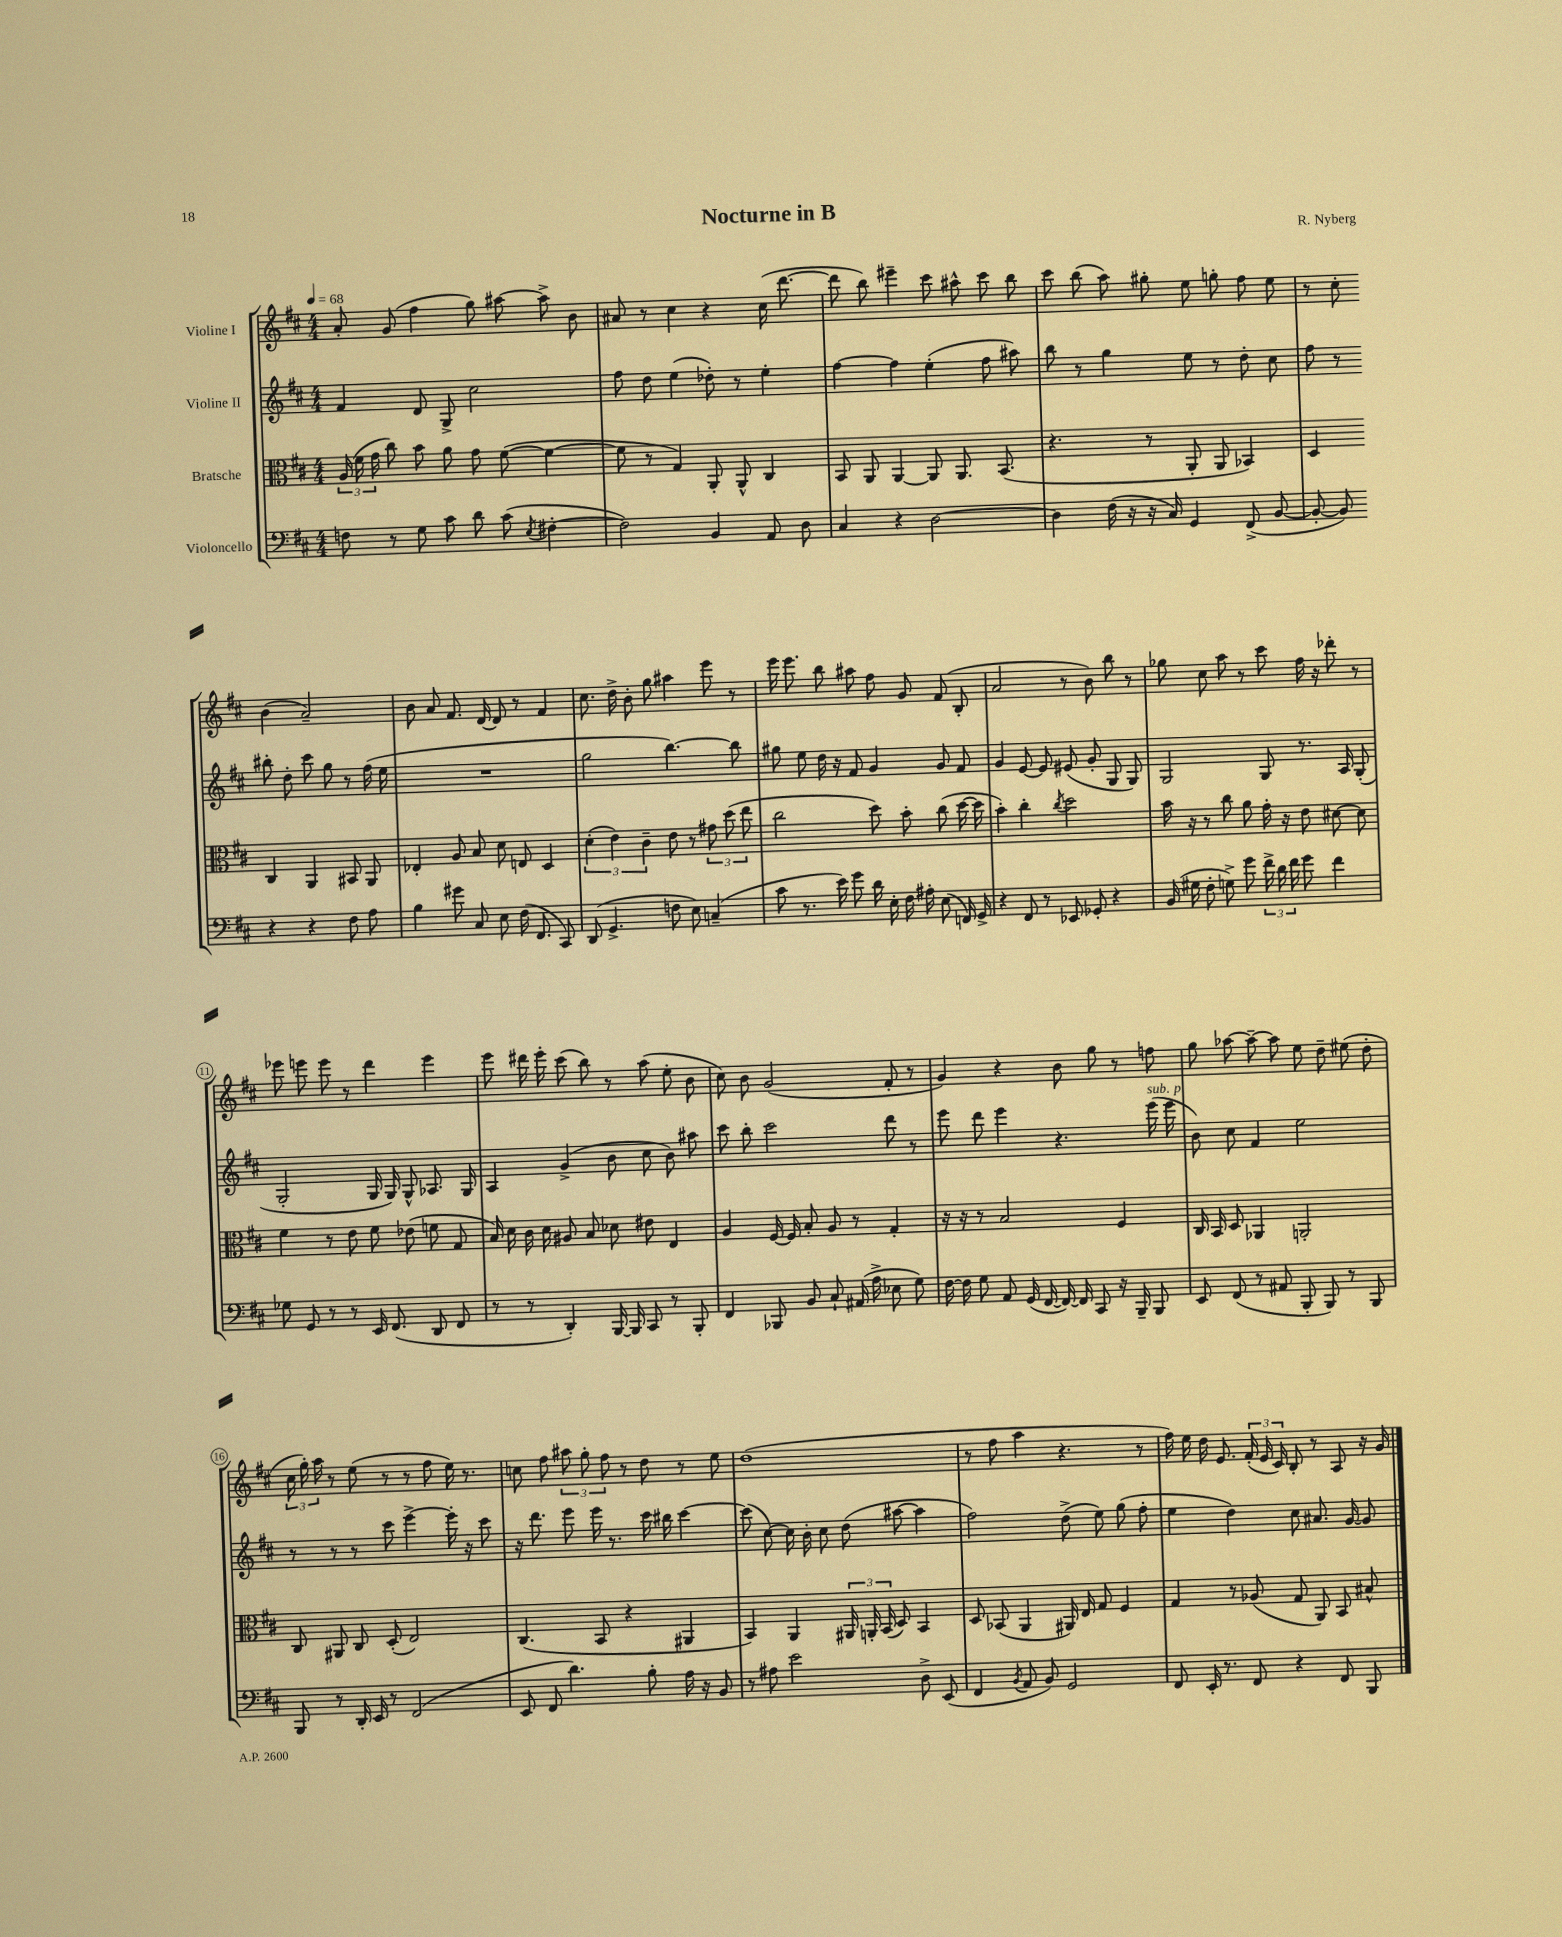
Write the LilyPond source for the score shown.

\header { title = "Nocturne in B" composer = "R. Nyberg" }
<<
\new StaffGroup <<
\new Staff = "s0" \with { instrumentName = "Violine I" } {
    \clef treble \key d \major \numericTimeSignature \time 4/4 \tempo 4 = 68
    \autoBeamOff a'8-. g'8( fis''4 g''8) ais''8~ ais''8-> b'8 |
    ais'8 r8 cis''4 r4 cis''16( d'''8.~ |
    d'''8 b''8) eis'''4-- cis'''8 ais''8-^ cis'''8 b''8 |
    cis'''8 b''8( a''8) gis''8-. e''8 g''8-. fis''8 e''8 |
    r8 cis''8-. b'4( a'2--) |
    b'8 a'8 fis'8. d'16~ d'8 r8 fis'4 |
    cis''8. d''16-> b'8-. g''8 ais''4 e'''8 r8 |
    e'''16 e'''8. b''8 ais''8 fis''8 g'8 fis'8( b8-. |
    a'2 r8 b'8) b''8 r8 |
    ges''8 cis''8 a''8 r8 cis'''8 fis''16 r16 des'''8-. r8 |
    ees'''8 e'''8 e'''8 r8 d'''4 e'''4 |
    e'''8 dis'''16 e'''16-. cis'''8( b''8) r8 a''8( e''8-. b'8 |
    cis''8) b'8 g'2( fis'8-. r8 |
    g'4) r4 b'8 g''8 r8 f''8 |
    g''8 aes''8~ aes''8~-- aes''8 e''8 d''8-- eis''8( d''8-. |
    \tuplet 3/2 { cis''16 g''16-.) a''16 } r8 e''8( r8 r8 fis''8 e''16) r8. |
    c''8 fis''8 \tuplet 3/2 { ais''8 g''8-. fis''8 } r8 d''8 r8 e''8 |
    d''1( |
    r8 fis''8 a''4 r4. r8 |
    fis''16) e''16 d''16 e'8. \tuplet 3/2 { fis'16-.( e'16 cis'16) } b8-. r8 a8 r16 g'16 \bar "|." |
}
\new Staff = "s1" \with { instrumentName = "Violine II" } {
    \clef treble \key d \major \numericTimeSignature \time 4/4
    \autoBeamOff fis'4 d'8 g8-> cis''2 |
    fis''8 d''8 e''4( des''8-.) r8 e''4-. |
    fis''4~ fis''4 e''4-.( fis''8 ais''8) |
    b''8 r8 g''4 e''8 r8 d''8-. cis''8 |
    fis''8 r8 bis''8-. d''8-. cis'''8 g''8 r8 fis''16( e''16 |
    R1 |
    g''2 b''4.~) b''8 |
    gis''8 e''8 d''16 r16 fis'8 g'4 g'8 fis'8 |
    g'4 e'8~ e'8 eis'8( g'8-. g8 g8) |
    g2 g8 r8. a16 g8-.( |
    g2-. g16 g16) g8-^ aes8. g16 |
    a4 g'4->( b'8 cis''8 b'8) ais''8 |
    cis'''8 b''8-. cis'''2 d'''8 r8 |
    e'''8 d'''8 e'''4 r4. e'''16^\markup { \italic "sub. p" }( e'''16 |
    b'8) cis''8 fis'4 e''2 |
    r8 r8 r8 cis'''8 e'''4~-> e'''16-. r16 cis'''8 |
    r16 d'''8. e'''8 e'''16 r8. cis'''16 bis''16 cis'''4~ |
    cis'''8( cis''8~) cis''16 b'16-. cis''8 d''8( ais''8~ ais''4 |
    fis''2) d''8->( e''8) g''8( fis''8-. |
    e''4 d''4) cis''8 ais'8. g'16~ g'8 \bar "|." |
}
\new Staff = "s2" \with { instrumentName = "Bratsche" } {
    \clef alto \key d \major \numericTimeSignature \time 4/4
    \autoBeamOff \tuplet 3/2 { a16( fis'16 g'16 } cis''8) b'8 a'8 g'8 fis'8~( fis'4~ |
    fis'8 r8 g4) a,8-. a,8-^ cis4 |
    b,8 a,8 a,4~ a,8 a,8. b,8.( |
    r4. r8 a,8-. a,8 bes,4) |
    d4 cis4 a,4 bis,8 a,8 |
    ees4-. a8 b8 d'8 e8 d4 |
    \tuplet 3/2 { d'4-.( e'4) cis'4-- } e'8 r8 \tuplet 3/2 { gis'8 d''8( e''8 } |
    cis''2 d''8) b'8-. cis''8( d''16~ d''16 |
    b'4-.) cis''4-. \acciaccatura { cis''8 } d''2 |
    b'16 r16 r8 cis''8 a'8 g'16-. r16 e'8 dis'8~ dis'8 |
    fis'4 r8 e'8 fis'8 ees'8( f'8 g8 |
    b16) d'16 cis'16 d'16 ais8 b8 des'8 eis'8 e4 |
    a4 fis16~ fis16 b8-. a8 r8 g4-. |
    r16 r16 r8 b2 fis4 |
    cis16 b,16 d8 aes,4 a,2-. |
    cis8 ais,8 cis8 d8-.( e2) |
    cis4.( b,8 r4 ais,4 |
    b,4) a,4 \tuplet 3/2 { ais,16 a,16-. b,16( } d8) b,4 |
    d8 bes,8( a,4 ais,16) e16 g8 fis4 |
    g4 r8 aes8( g8 a,8) b,8 bis8-^ \bar "|." |
}
\new Staff = "s3" \with { instrumentName = "Violoncello" } {
    \clef bass \key d \major \numericTimeSignature \time 4/4
    \autoBeamOff f8 r8 g8 cis'8 d'8 cis'8( \acciaccatura { e8 } fis4~-. |
    fis2) b,4 a,8 d8 |
    cis4 r4 d2~ |
    d4 fis16( r16 r16 cis16) g,4 fis,8->( b,8~ |
    b,8~-. b,8) r4 r4 fis8 a8 |
    b4 gis'8 cis8 e8 fis16( fis,8. cis,8) |
    d,8( g,4.-> f8 e8) c4--( |
    cis'8 r8. e'16) g'8 d'16 e16-. fis16 ais16-. e8( f,16) g,16-> |
    r4 fis,8 r8 ees,8 ges,8-. r4 |
    b,16( gis16 fis8-. g8->) g'8 \tuplet 3/2 { fis'16-> d'16 fis'16 } g'8 fis'4 |
    ges8 g,8 r8 r8 e,16 fis,8.( d,8 fis,8 |
    r8 r8 d,4-.) b,,16~ b,,16 cis,8 r8 b,,8-. |
    fis,4 bes,,8 b,8 cis8-! ais,16( a16-> ees8 g8) |
    fis16~ fis16 g8 a,8 g,16( fis,16~ fis,16~) fis,16 cis,8 r16 b,,16-- b,,8 |
    e,8 fis,8( r8 ais,8 b,,8-. b,,8) r8 b,,8 |
    b,,8 r8 d,16-. e,16 r8 fis,2( |
    e,8 fis,8 d'4.) b8-. a16 r16 b,8 |
    r8 ais8 e'2 d8-> e,8( |
    fis,4 \acciaccatura { b,8 } a,8 b,8) g,2 |
    fis,8 e,16-. r8. fis,8 r4 fis,8 b,,8 \bar "|." |
}
>>
>>
\layout { \context { \Score \override BarNumber.stencil = #(make-stencil-circler 0.1 0.3 ly:text-interface::print) } }
